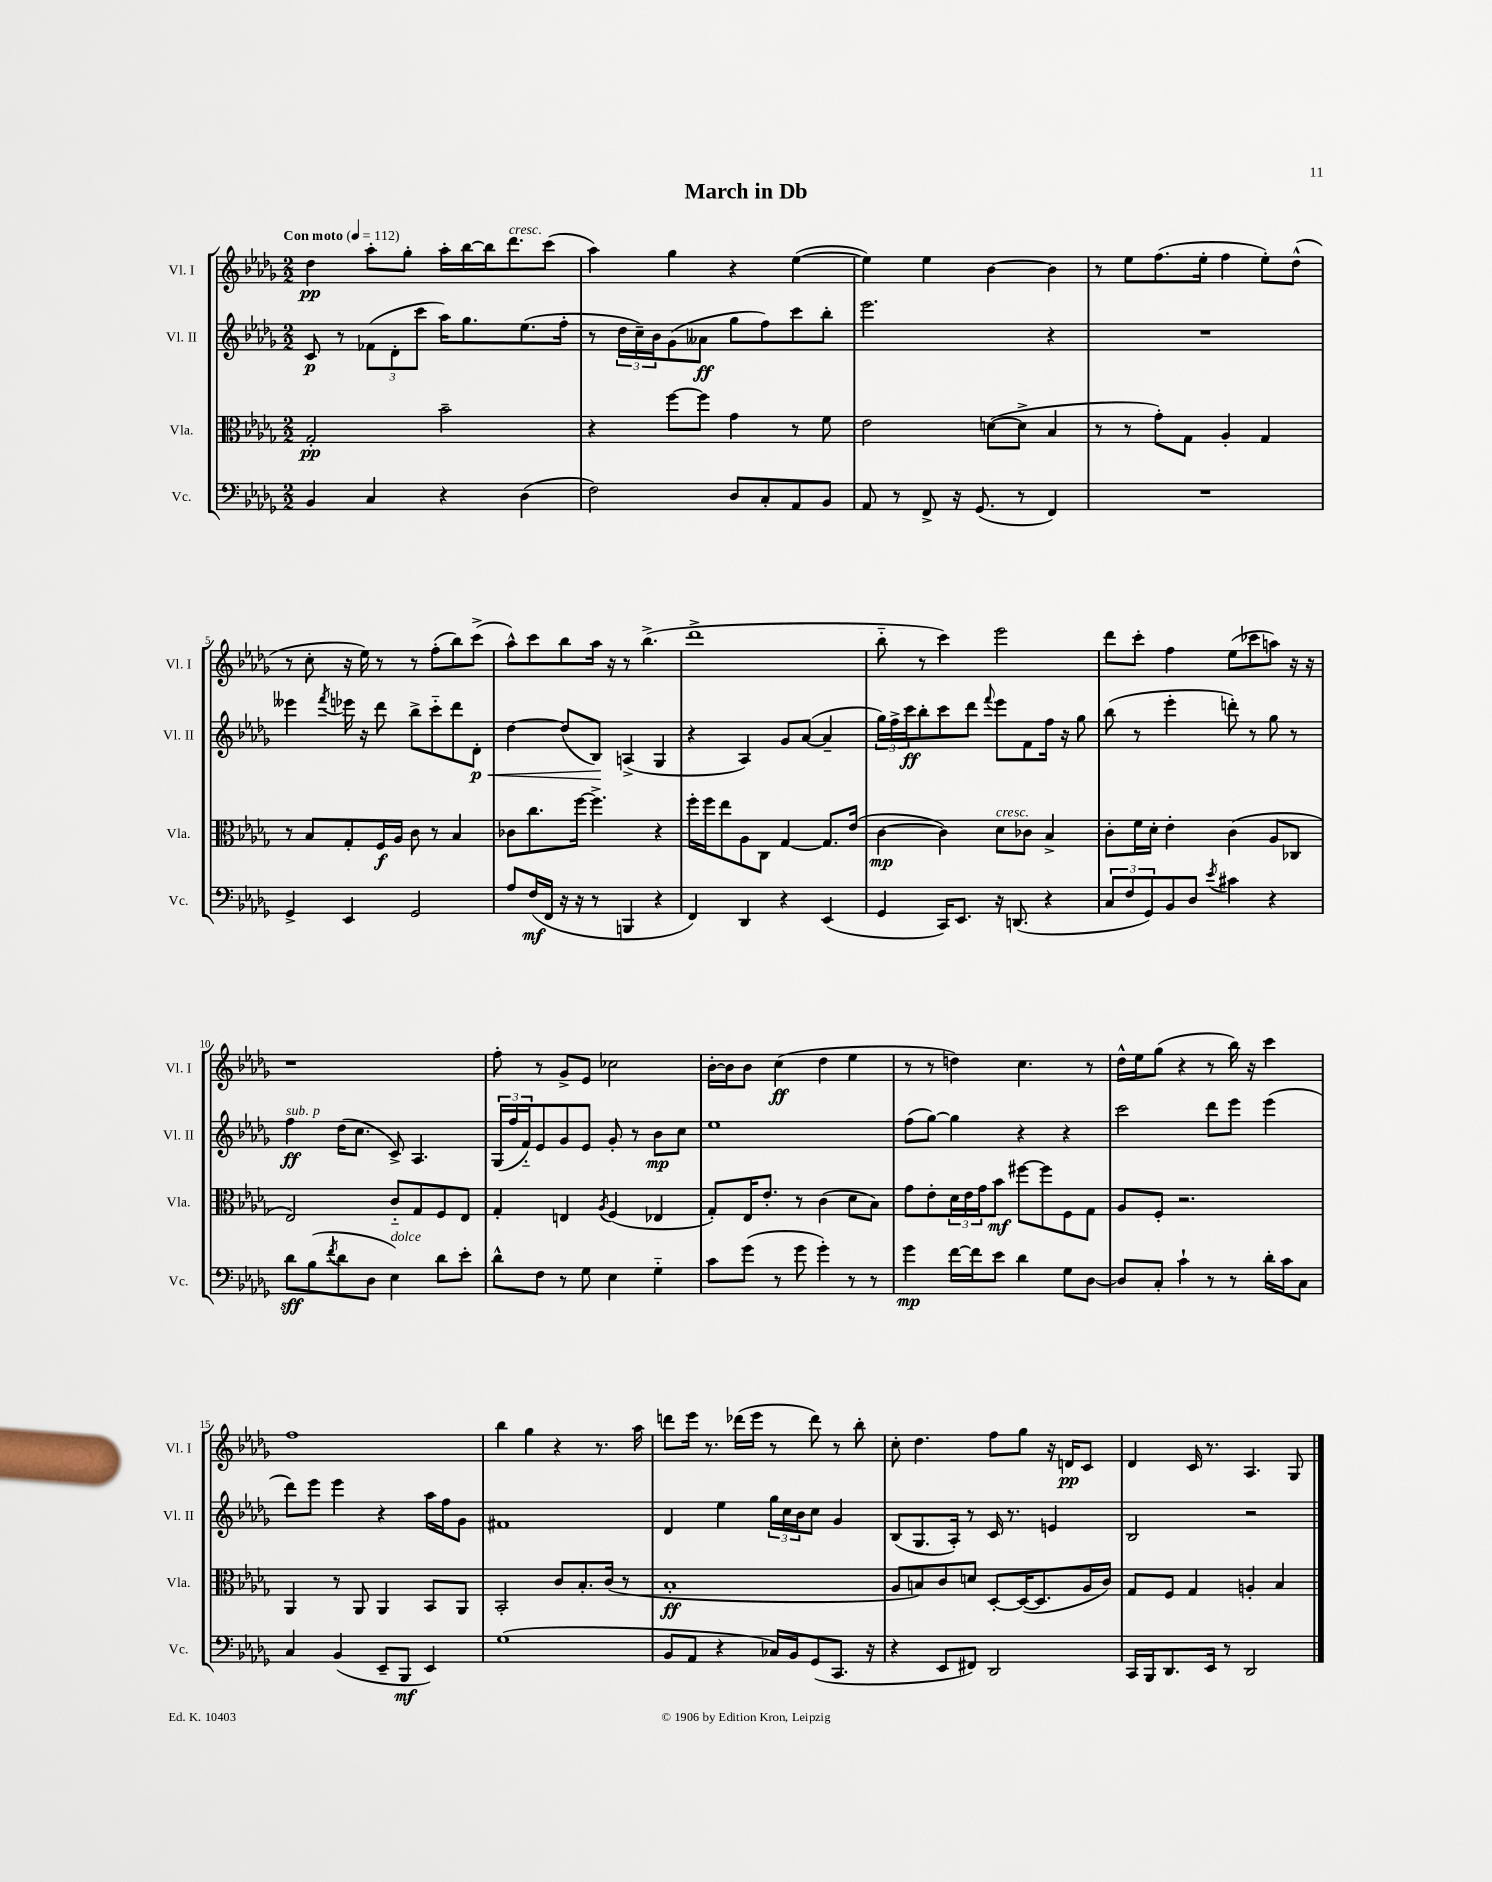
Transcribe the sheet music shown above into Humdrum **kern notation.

**kern	**kern	**kern	**kern
*staff4	*staff3	*staff2	*staff1
*clefF4	*clefC3	*clefG2	*clefG2
*k[b-e-a-d-g-]	*k[b-e-a-d-g-]	*k[b-e-a-d-g-]	*k[b-e-a-d-g-]
*M2/2	*M2/2	*M2/2	*M2/2
*MM112	*MM112	*MM112	*MM112
4BB-	2G-'	8c	4dd-
.	.	8r	.
4C	.	(12f-	8aa-'
.	.	12d-'	.
.	.	.	8gg-'
.	.	12ccc	.
4r	2b-~	16aa-)	16aa-'
.	.	8.gg-	[16bb-
.	.	.	16bb-]
.	.	.	8.ddd-
(4D-	.	(8.ee-	.
.	.	.	(8ccc
.	.	16ff'	.
=	=	=	=
2F)	4r	8r	4aa-)
.	.	24dd-	.
.	.	24cc~)	.
.	.	24b-	.
.	[8ff	(8g-	4gg-
.	8ff]	8a--	.
8D-	4g-	8gg-	4r
8C'	.	8ff)	.
8AA-	8r	8ccc	([4ee-
8BB-	8f	8bb-'	.
=	=	=	=
8AA-	2e-	2.eee-	4ee-])
8r	.	.	.
8FF^	.	.	4ee-
16r	.	.	.
(8.GG-	.	.	.
.	([8d	.	[4b-
8r	8d^]	.	.
4FF)	4B-	4r	4b-]
=	=	=	=
1r	8r	1r	8r
.	8r	.	8ee-
.	8g-')	.	(8.ff
.	8G-	.	.
.	.	.	16ee-'
.	4A-'	.	4ff
.	4G-	.	8ee-')
.	.	.	(8dd-^^
=	=	=	=
4GG-^	8r	4eee--	8r
.	8B-	.	8cc'
.	.	8qfff	.
4EE-	8G-'	16eee-	16r
.	.	16r	16ee-)
.	16F	8ddd-	8r
.	16A-	.	.
2GG-	8c	8bb-^	8r
.	8r	8ccc'~	(8ff'
.	4B-	8ddd-	8bb-)
.	.	8d-'	(8ccc^
=	=	=	=
8A-	8c-	[4dd-	8aa-^^)
(16F	8.cc	.	8ccc
16FF	.	.	.
16r	.	(8dd-]	8bb-
16r	[16ff	.	.
8r	4.ff^]	8B-)	16aa-
.	.	.	16r
4BBB	.	(4A^	8r
.	.	.	(4.bb-^
4r	4r	4G-	.
=	=	=	=
4FF)	16ff'	4r	1ddd-^
.	16ff	.	.
.	8ee-	.	.
4DD-	8A-	4A-)	.
.	8C	.	.
4r	[4G-	8g-	.
.	.	([8a-	.
(4EE-	8.G-]	4a-~]	.
.	(16e-	.	.
=	=	=	=
4GG-	[4c	24gg-)	8bb-'~
.	.	24ff^	.
.	.	24ccc	.
.	.	8bb-'	8r
16CC)	4c])	8ccc	4ccc)
8.EE-	.	.	.
.	.	8ddd-	.
.	.	8qqfff	.
16r	8d-	8eee-	2eee-
(8.DD	.	.	.
.	8c-	8f	.
4r	4B-^	16ff	.
.	.	16r	.
.	.	8gg-	.
=	=	=	=
12C	8c'	(8bb-	8ddd-
12F	.	.	.
.	16f	8r	8ccc'
12GG-)	.	.	.
.	16d-'	.	.
8BB-	4e-'	4eee-'	4ff
8D-	.	.	.
8qe-	.	.	.
4c#	(4c	8ddd')	(8ee-
.	.	8r	8ccc-
4r	8A-	8gg-	8aa)
.	8C-	8r	16r
.	.	.	16r
=	=	=	=
8d-	2E-)	4ff	1r
(8B-	.	.	.
8qf	.	.	.
8d-	.	(16dd-	.
.	.	8.cc	.
8D-	.	.	.
4E-)	8c'~	8c^)	.
.	8G-	4.A-	.
8d-	8F	.	.
8e-'	8E-	.	.
=	=	=	=
8d-^^	4G-'	(24G-	8ff'
.	.	24ff	.
.	.	24f'~)	.
8F	.	8e-	8r
8r	4E	8g-	8g-^
8G-	.	8e-	8e-
.	8qA-	.	.
4E-	(4F	8g-'	2cc-
.	.	8r	.
4G-'~	4E-	8b-	.
.	.	8cc	.
=	=	=	=
8c	8G-')	1ee-	[16b-'
.	.	.	16b-]
(8g-	16E-	.	8b-
.	8.e-'	.	.
8r	.	.	(4cc
8g-	8r	.	.
4g-')	(4c	.	4dd-
8r	8d-	.	4ee-
8r	8B-)	.	.
=	=	=	=
4g-	8g-	(8ff	8r
.	8e-'	[8gg-)	8r
[16f	24d-	4gg-]	4dd)
.	24e-	.	.
16f]	.	.	.
.	24g-	.	.
8e-	8b-	.	.
4d-	[8ff#	4r	4.cc
.	8ff#]	.	.
8G-	8F	4r	.
[8D-	8G-	.	8r
=	=	=	=
8D-]	8A-	2ccc	16dd-^^
.	.	.	16ee-
8C'	8F'	.	(8gg-
4c`	2.r	.	4r
8r	.	8ddd-	8r
8r	.	8eee-	16bb-)
.	.	.	16r
16d-'	.	(4eee-	4ccc
16c	.	.	.
8C	.	.	.
=	=	=	=
4C	4AA-	8ddd-)	1ff
.	.	8eee-	.
(4BB-	8r	4eee-	.
.	8AA-	.	.
8EE-~	4AA-	4r	.
8BBB-	.	.	.
4EE-)	8BB-	16aa-	.
.	.	16ff	.
.	8AA-	8g-	.
=	=	=	=
(1G-	2BB-'	1f#	4bb-
.	.	.	4gg-
.	8c	.	4r
.	8.B-'	.	.
.	.	.	8.r
.	(16c	.	.
.	8r	.	.
.	.	.	16aa-
=	=	=	=
8BB-	1B-'	4d-	8ddd
8AA-	.	.	16eee-
.	.	.	8.r
4r	.	4ee-	.
.	.	.	(16ddd-
.	.	.	16eee-
16C-)	.	24gg-	8r
.	.	24cc	.
16BB-	.	.	.
.	.	24b-	.
(8GG-	.	8cc	8ddd-)
8.CC	.	4g-	8r
.	.	.	8bb-'
16r	.	.	.
=	=	=	=
4r	8A-	(8B-	8cc'
.	8B)	8.G-	4.dd-
8EE-	8c	.	.
.	.	16A-')	.
8FF#)	8d	8r	.
2DD-	[8D-'	16c	8ff
.	.	8.r	.
.	(16D-_	.	8gg-
.	8.D-]	.	.
.	.	4e	16r
.	.	.	16d
.	16A-	.	8c
.	16c)	.	.
=	=	=	=
16CC	8G-	2B-	4d-
16BBB-	.	.	.
8.DD-	8F	.	.
.	4G-	.	16c
16EE-	.	.	8.r
8r	.	.	.
2DD-	4A'	2r	4.A-
.	4B-	.	.
.	.	.	8G-
==	==	==	==
*-	*-	*-	*-
